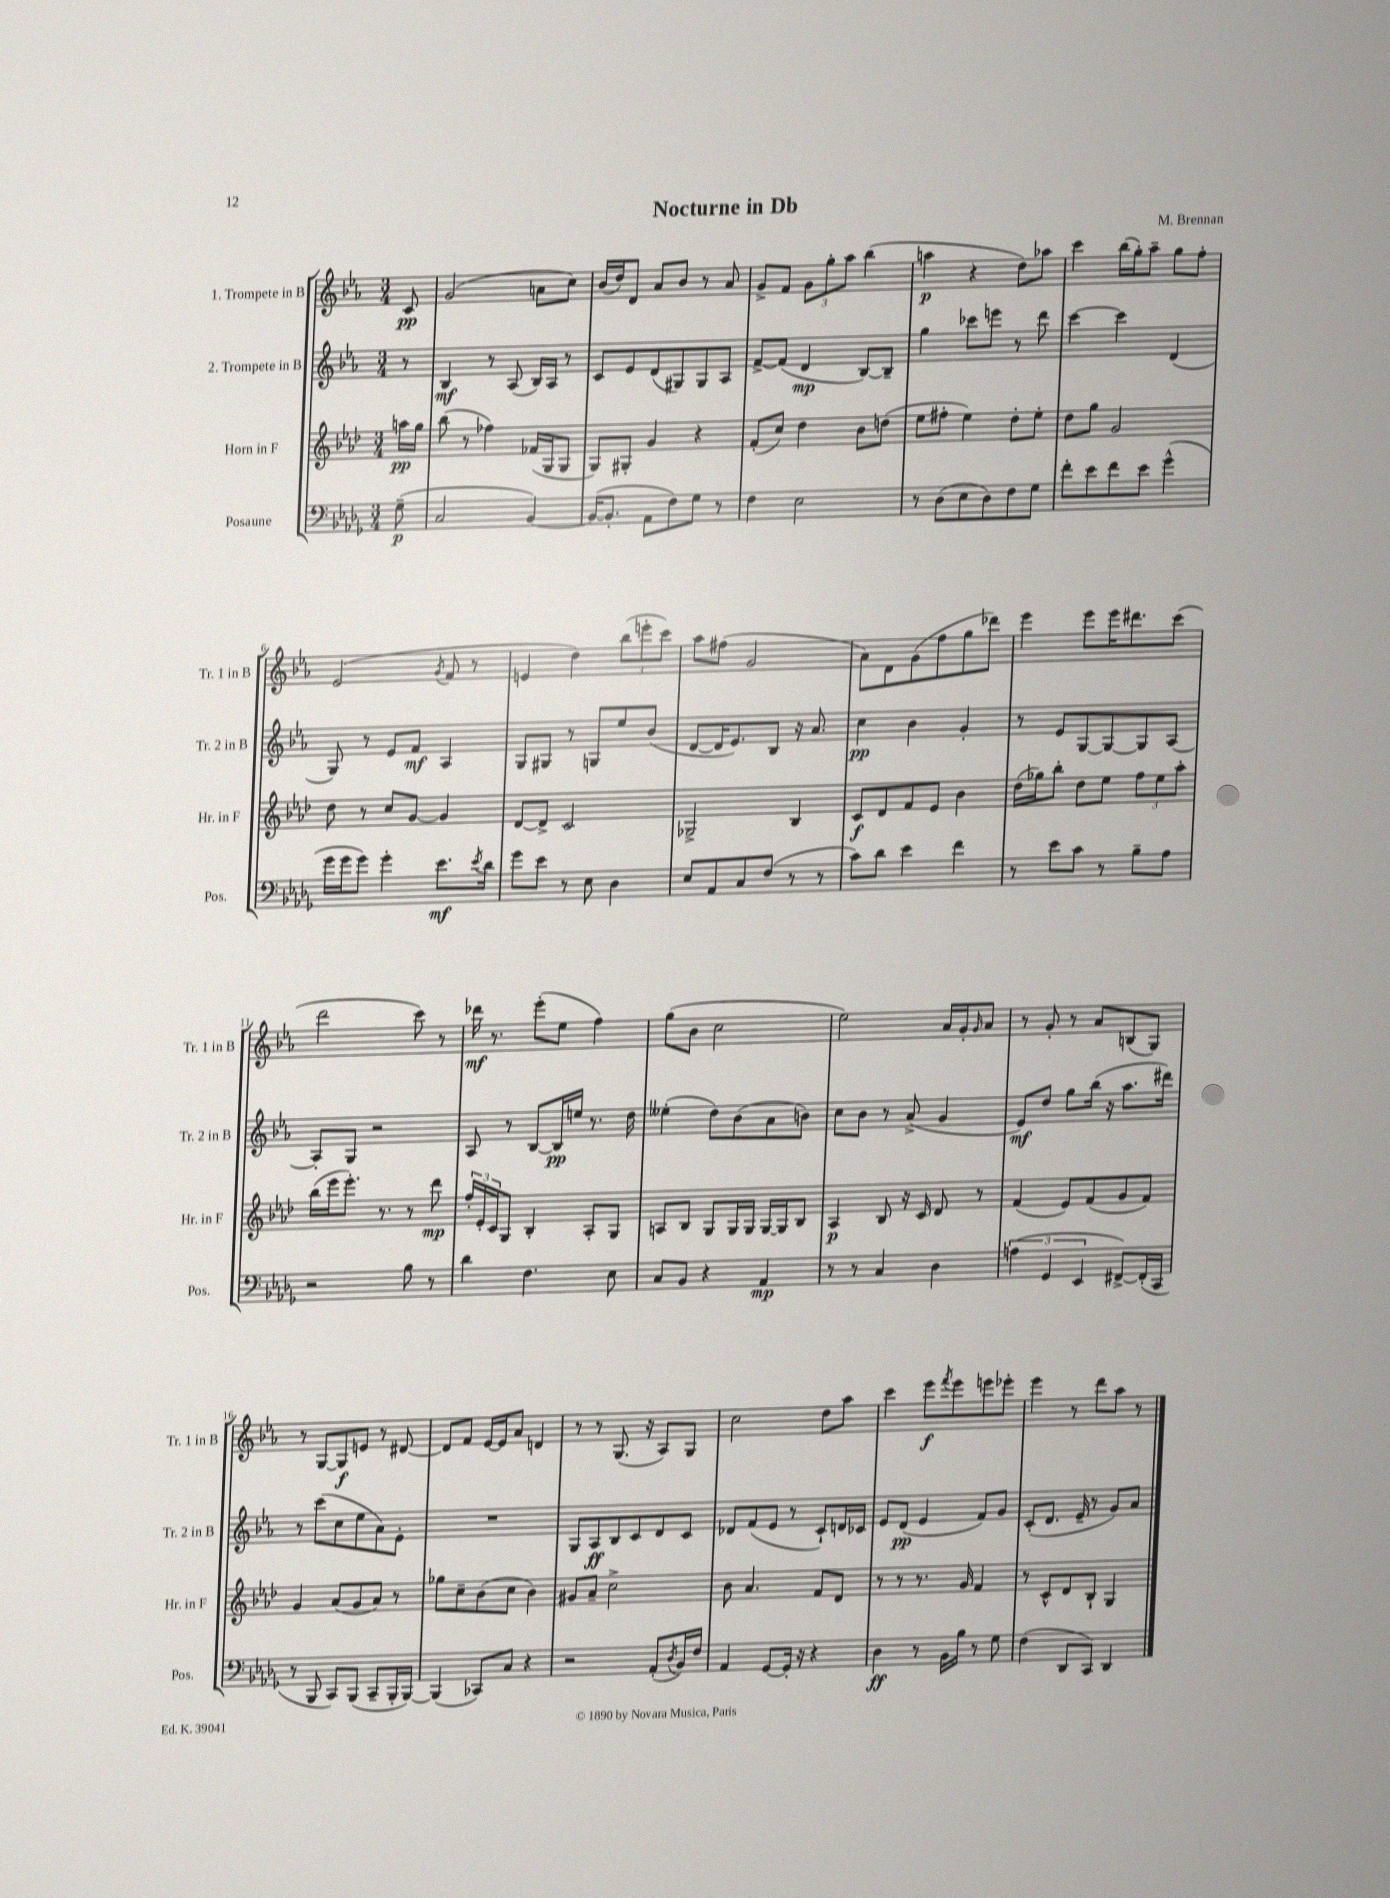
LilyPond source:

\header { title = "Nocturne in Db" composer = "M. Brennan" }
<<
\new StaffGroup <<
\new Staff = "s0" \with { instrumentName = "1. Trompete in B" shortInstrumentName = "Tr. 1 in B" } {
    \clef treble \key ees \major \numericTimeSignature \time 3/4 \partial 8
    c'8\pp |
    g'2( a'8 c''8) |
    bes'16( d''16) d'8 aes'8 bes'8 r8 aes'8 |
    g'8-> f'8 \tuplet 3/2 { g'8 g''8-. aes''8 } bes''4( |
    a''4\p r4 d''8) aes''8 |
    c'''4 bes''16( g''16-.) aes''8-- g''8 f''8-. |
    ees'2( \acciaccatura { g'8 } f'8 r8 |
    e'4 d''4) \tuplet 3/2 { bes''8( e'''8-. c'''8) } |
    aes''8 fis''8( g'2 |
    aes'8) d'8 g'8( f''8 g''8 des'''8) |
    ees'''4 ees'''8 ees'''16 dis'''8. c'''8( |
    d'''2 c'''8) r8 |
    des'''16\mf r8. ees'''8-.( ees''8 f''4) |
    g''8( bes'8 c''2 |
    ees''2) aes'16 g'16-. \grace { g'16 } aes'8 |
    r8 g'8-. r8 aes'8 b8( g8) |
    r8 g8~ g8\f e'8 r8 dis'8~ |
    dis'8 f'8 ees'16~ ees'16 aes'8 d'4 |
    r8 r8 g8.( r16 aes8) g8 |
    c''2 d''8 aes''8 |
    c'''4 ees'''8\f \acciaccatura { f'''8 } ees'''8 e'''8 ees'''8-. |
    ees'''4 r8 d'''8 aes''8 r8 \bar "|." |
}
\new Staff = "s1" \with { instrumentName = "2. Trompete in B" shortInstrumentName = "Tr. 2 in B" } {
    \clef treble \key ees \major \numericTimeSignature \time 3/4 \partial 8
    r8 |
    bes4\mf r8 aes8( bes16) aes16 r8 |
    c'8 ees'8 d'8( gis8) gis8 aes8 |
    f'8~-> f'8( d'4\mp bes8~) bes8-- |
    g''4 ces'''8 e'''8 r8 d'''8 |
    c'''4~ c'''4 d'4( |
    g8) r8 ees'8 f'8\mf aes4 |
    g8 gis8 r8 g8 ees''8 bes'8( |
    d'8~ d'16 ees'8.) bes8 r16 aes'8. |
    c''4\pp bes'4 g'4-. |
    r8 ees'8 g8~ g8~ g8 aes8~ |
    aes8-. g8 r2 |
    aes8 r8 bes8~ bes16\pp e''16 r8. d''16 |
    eeses''4-.( d''8) bes'8( aes'8 b'8) |
    c''8 bes'8 r8 aes'8->( g'4 |
    ees'8\mf) d''8 g''8 bes''16( r16 aes''8. dis'''16) |
    r8 c'''8( c''8 ees''8 aes'8) ees'8-. |
    R2. |
    g8 aes8\ff bes8 c'8 d'8 c'8 |
    des'8 f'8( ees'8 r8 c'8-!) d'16 ces'16 |
    ees'8 d'8\pp( ees'4 f'8) g'8 |
    c'8-.( d'8. ees'16-- r8 g'8) aes'8 \bar "|." |
}
\new Staff = "s2" \with { instrumentName = "Horn in F" shortInstrumentName = "Hr. in F" } {
    \clef treble \key aes \major \numericTimeSignature \time 3/4 \partial 8
    a''16\pp g''16 |
    bes''8( r8 fes''4) fes'16( g16 g8 |
    g8) gis8-. g'4 r4 |
    f'8-.( c''8) des''4 bes'8 d''8( |
    ees''8 fis''8-. ees''4) des''8-. ees''8-. |
    des''8 g''8 g'2 |
    des''8 r8 c''8 g'8~ g'4 |
    des'8~ des'8-> c'2 |
    ges2-> bes4 |
    c'8\f des'8 f'8 ees'8 bes'4 |
    des''16( ges''16) bes''8-. des''8 ees''8 \tuplet 3/2 { f''8 ees''8 aes''8-. } |
    bes''16( ees'''16 ees'''8.-.) r8. r8 des'''8\mp |
    \tuplet 3/2 { f''16-. ees'16-. c'16 } g8 bes4-. aes8-. g8 |
    a8 bes8 g8 g16 g16 g16~ g16 bes8 |
    aes4\p bes8 r16 c'16 des'8 r8 |
    f'4( ees'8) f'8( g'8 f'8) |
    g'4 aes'8( g'8 aes'8) r8 |
    ges''8 c''8-- bes'8( c''8 bes'4) |
    gis'8 aes'8-- c''2-> |
    bes'8 aes'4. f'8 des'8 |
    r8 r8 r8. g'16 f'4 |
    r8 c'8-^ des'8 bes8-! g4 \bar "|." |
}
\new Staff = "s3" \with { instrumentName = "Posaune" shortInstrumentName = "Pos." } {
    \clef bass \key des \major \numericTimeSignature \time 3/4 \partial 8
    ges8--\p( |
    c2 bes,4~) |
    bes,16~( bes,8.-. aes,8 f8) ges8 r8 |
    f4 ees2 |
    r8 des8( ees8 des8) f8 ges8 |
    f'8-. ees'8 f'8 ees'8 ges'4-^( |
    ges'16 ges'16 ges'8) ges'4-. ees'8.\mf \acciaccatura { ees'8 } des'16 |
    ges'8 ees'8 r8 ees8 des4 |
    ees8 aes,8 c8 f8( r8 r8 |
    c'8) des'8 ees'4 f'4 |
    r8 ees'8 c'8 r8 bes8-- aes8 |
    r2 bes8 r8 |
    des'4 f4. ees8 |
    c8 bes,8 r4 aes,4\mp |
    r8 r8 c4 des4 |
    \tuplet 3/2 { a4( ges,4 ees,4 } fis,8~->) fis,16-.( c,16 |
    r8 bes,,8 c,8) bes,,8( c,8-- bes,,16-. bes,,16~) |
    bes,,4( ces,8) c8 r4 |
    r2 aes,8-.( \acciaccatura { des8 } bes,16) f16 |
    aes,4 ges,8~ ges,16-. r16 r4 |
    des4\ff r8 bes,16 bes16 r8 ges8 |
    f4( des,8 c,8) des,4 \bar "|." |
}
>>
>>
